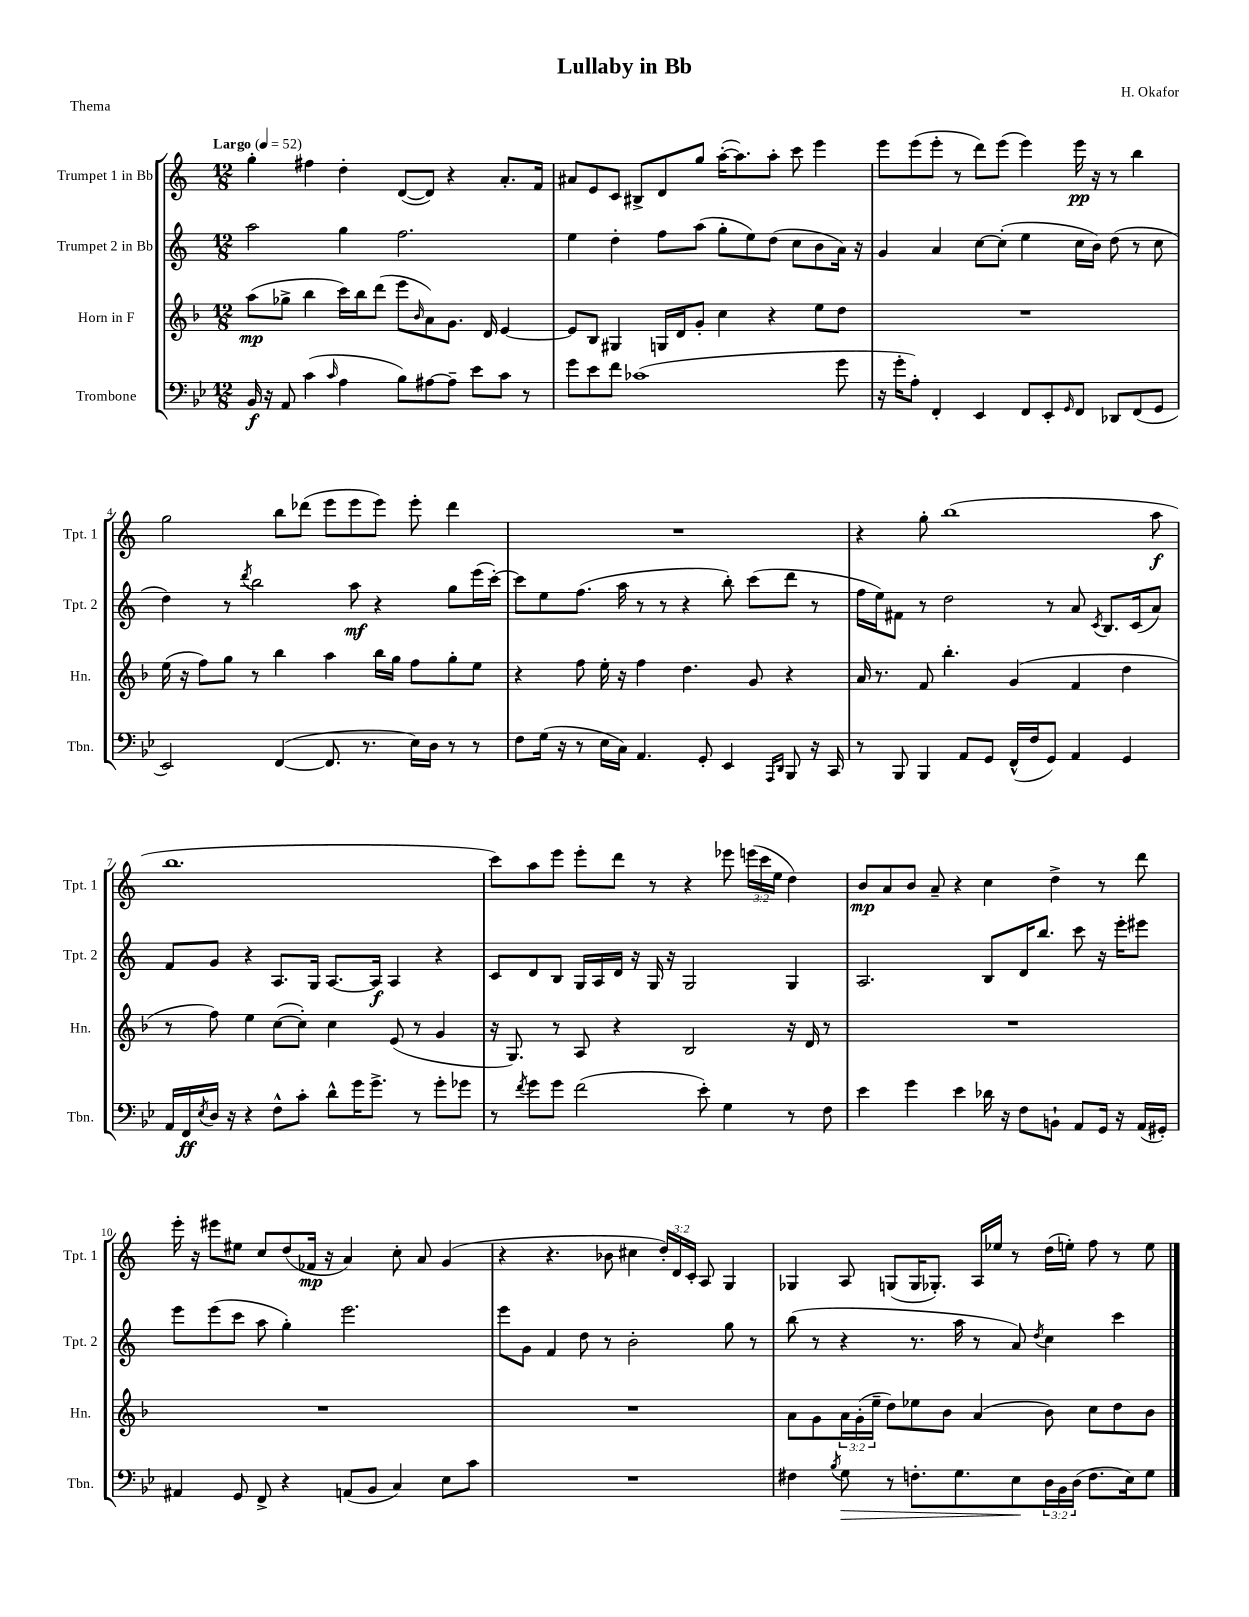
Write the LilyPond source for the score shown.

\header { title = "Lullaby in Bb" composer = "H. Okafor" piece = "Thema" }
<<
\new StaffGroup <<
\new Staff = "s0" \with { instrumentName = "Trumpet 1 in Bb" shortInstrumentName = "Tpt. 1" } {
    \clef treble \key c \major \numericTimeSignature \time 12/8 \override Staff.TupletNumber.text = #tuplet-number::calc-fraction-text \tempo "Largo" 4 = 52
    g''4-. fis''4 d''4-. d'8~( d'8) r4 a'8.-. f'16 |
    ais'8 e'8 c'8 bis8-> d'8 g''8 a''16~-.( a''8.) a''8-. c'''8 e'''4 |
    e'''8 e'''8( e'''8-. r8 d'''8) e'''8( e'''4) e'''16\pp r16 r8 b''4 |
    g''2 b''8 des'''8( e'''8 e'''8 e'''8) e'''8-. des'''4 |
    R1. |
    r4 g''8-. b''1( a''8\f |
    b''1. |
    c'''8) a''8 e'''8 e'''8-. d'''8 r8 r4 ees'''8 \tuplet 3/2 { e'''16( c'''16 e''16 } d''4) |
    b'8\mp a'8 b'8 a'8-- r4 c''4 d''4-> r8 d'''8 |
    e'''16-. r16 eis'''8 eis''8 c''8 d''8( fes'16\mp r16 a'4) c''8-. a'8 g'4( |
    r4 r4. bes'8 cis''4 \tuplet 3/2 { d''16-.) d'16 c'16-. } a8 g4 |
    ges4 a8 g8( g16 ges8.-.) a16 ees''16 r8 d''16( e''16-.) f''8 r8 e''8 \bar "|." |
}
\new Staff = "s1" \with { instrumentName = "Trumpet 2 in Bb" shortInstrumentName = "Tpt. 2" } {
    \clef treble \key c \major \numericTimeSignature \time 12/8
    a''2 g''4 f''2. |
    e''4 d''4-. f''8 a''8( g''8-. e''8) d''8( c''8 b'8 a'16) r16 |
    g'4 a'4 c''8~ c''8-.( e''4 c''16 b'16) d''8( r8 c''8 |
    d''4) r8 \acciaccatura { d'''8 } b''2 a''8\mf r4 g''8 e'''16( c'''16~-.) |
    c'''8 e''8 f''8.( a''16 r8 r8 r4 b''8-.) c'''8( d'''8 r8 |
    f''16 e''16) fis'8 r8 d''2 r8 a'8 \acciaccatura { c'8 } b8. c'16( a'8) |
    f'8 g'8 r4 a8. g16 a8.~ a16\f a4 r4 |
    c'8 d'8 b8 g16 a16 d'16 r16 g16 r16 g2 g4 |
    a2. b8 d'16 b''8. c'''8 r16 e'''16-. eis'''8 |
    e'''8 e'''8( c'''8 a''8 g''4-.) e'''2. |
    e'''8 g'8 f'4 d''8 r8 b'2-. g''8 r8 |
    b''8( r8 r4 r8. a''16 r8 a'8) \acciaccatura { d''8 } c''4 c'''4 \bar "|." |
}
\new Staff = "s2" \with { instrumentName = "Horn in F" shortInstrumentName = "Hn." } {
    \clef treble \key f \major \numericTimeSignature \time 12/8 \override Staff.TupletNumber.text = #tuplet-number::calc-fraction-text
    a''8\mp( ges''8-> bes''4 c'''16) bes''16 d'''8( e'''8 \grace { bes'16 } a'8) g'8. d'16 e'4~ |
    e'8 bes8 gis4 g16 d'16 g'8-. c''4 r4 e''8 d''8 |
    R1. |
    e''16( r16 f''8) g''8 r8 bes''4 a''4 bes''16 g''16 f''8 g''8-. e''8 |
    r4 f''8 e''16-. r16 f''4 d''4. g'8 r4 |
    a'16 r8. f'8 bes''4.-. g'4( f'4 d''4 |
    r8 f''8) e''4 c''8~( c''8-.) c''4 e'8( r8 g'4 |
    r16 g8.) r8 a8 r4 bes2 r16 d'16 r8 |
    R1. |
    R1. |
    R1. |
    a'8 g'8 \tuplet 3/2 { a'16 g'16-.( e''16-- } d''8) ees''8 bes'8 a'4( bes'8) c''8 d''8 bes'8 \bar "|." |
}
\new Staff = "s3" \with { instrumentName = "Trombone" shortInstrumentName = "Tbn." } {
    \clef bass \key bes \major \numericTimeSignature \time 12/8 \override Staff.TupletNumber.text = #tuplet-number::calc-fraction-text
    bes,16\f r16 a,8 c'4( \grace { c'16 } a4 bes8) ais8~ ais8-- ees'8 c'8 r8 |
    g'8 ees'8 f'8 ces'1( g'8 |
    r16 g'16-. a8-.) f,4-. ees,4 f,8 ees,8-. \grace { g,16 } f,8 des,8 f,8( g,8 |
    ees,2) f,4~( f,8. r8. ees16) d16 r8 r8 |
    f8 g16( r16 r8 ees16 c16) a,4. g,8-. ees,4 \grace { a,,16 d,16 } bes,,8 r16 c,16 |
    r8 bes,,8 bes,,4 a,8 g,8 f,16-^( f16 g,8) a,4 g,4 |
    a,16 f,16\ff \acciaccatura { ees8 } d16 r16 r4 f8-^ c'8-. d'8-^ g'16 g'8.-> r8 g'8-. ges'8 |
    r8 \acciaccatura { f'8 } g'8 g'8 f'2( ees'8-.) g4 r8 f8 |
    ees'4 g'4 ees'4 des'16 r16 f8 b,8-! a,8 g,16 r16 a,16( gis,16-.) |
    ais,4 g,8 f,8-> r4 a,8( bes,8 c4) ees8 c'8 |
    R1. |
    fis4 \acciaccatura { bes8 } g8\> r8 f8.-. g8. ees8\! \tuplet 3/2 { d16 bes,16 d16( } f8. ees16) g8 \bar "|." |
}
>>
>>
